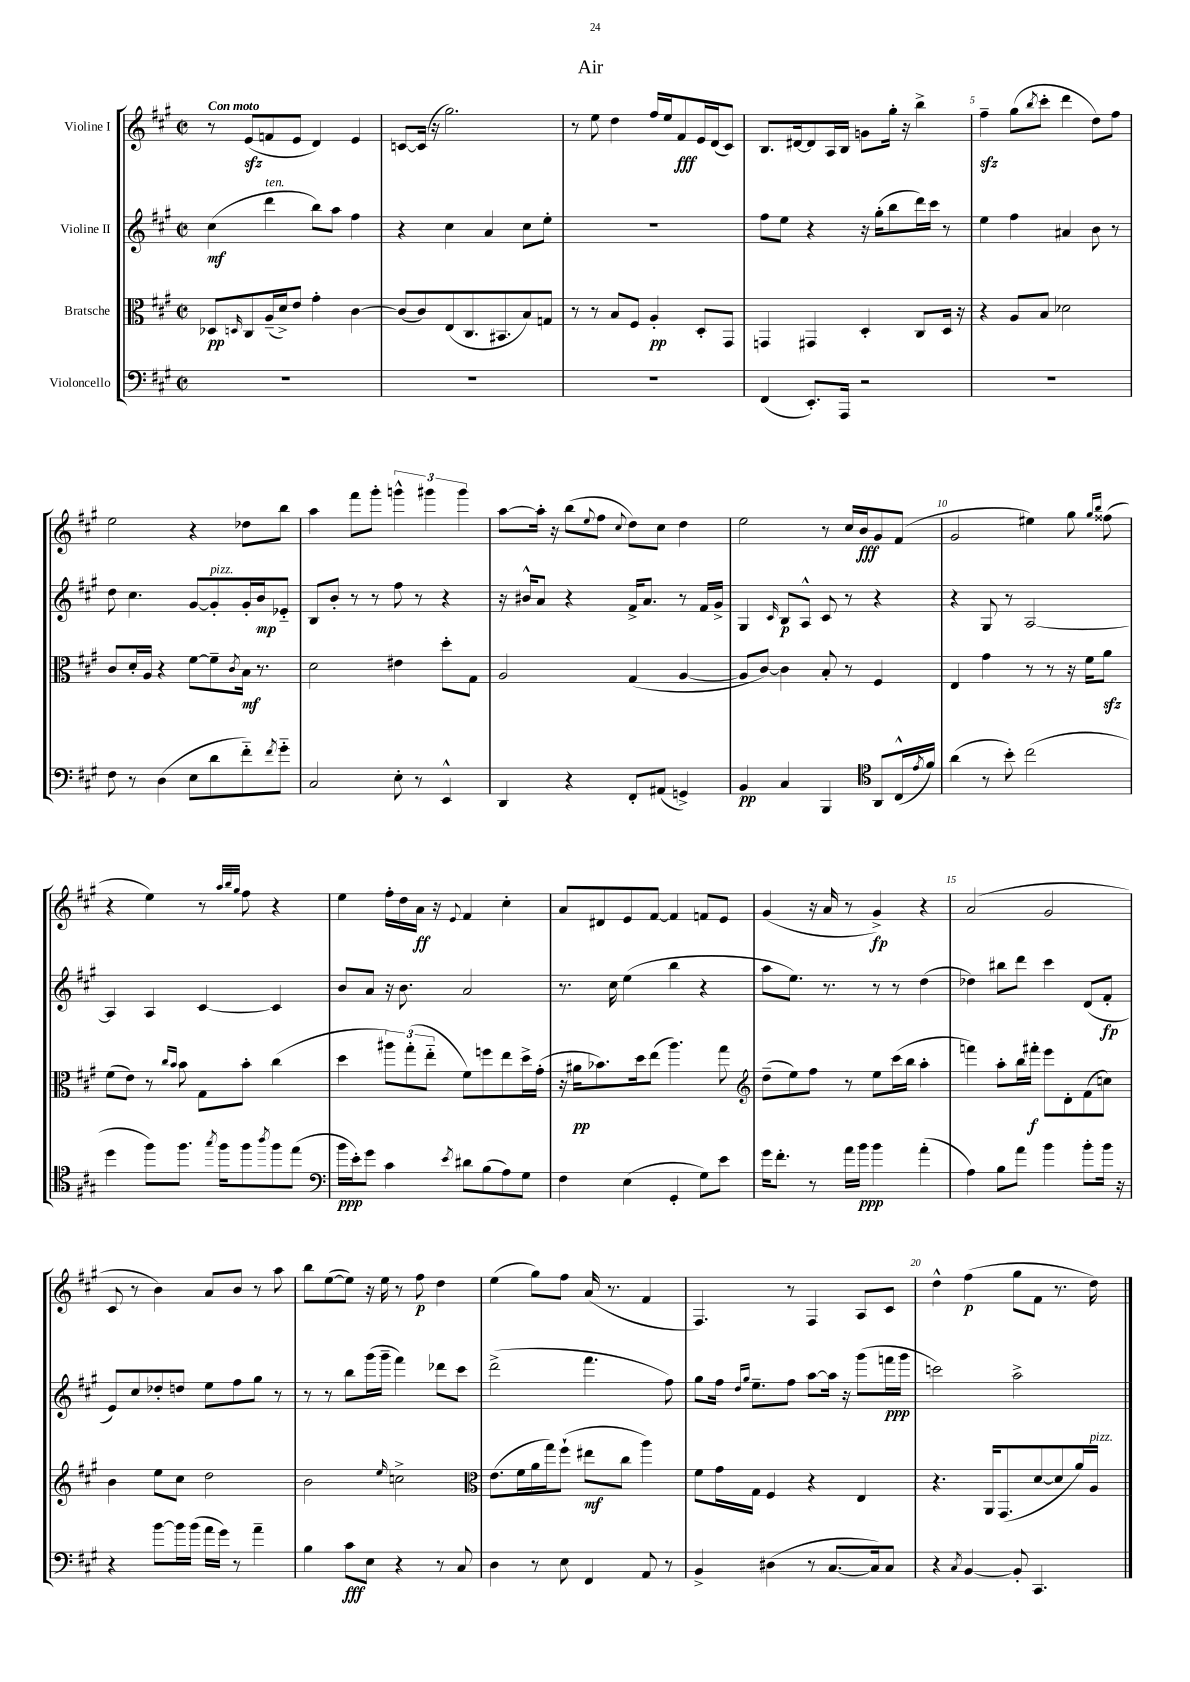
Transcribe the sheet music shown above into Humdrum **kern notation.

**kern	**dynam	**kern	**dynam	**kern	**dynam	**kern	**dynam
*part4	*part4	*part3	*part3	*part2	*part2	*part1	*part1
*staff4	*staff4	*staff3	*staff3	*staff2	*staff2	*staff1	*staff1
*I"Violoncello	*	*I"Bratsche	*	*I"Violine II	*	*I"Violine I	*
*clefF4	*	*clefC3	*	*clefG2	*	*clefG2	*
*k[f#c#g#]	*	*k[f#c#g#]	*	*k[f#c#g#]	*	*k[f#c#g#]	*
*M2/2	*	*M2/2	*	*M2/2	*	*M2/2	*
*met(c|)	*	*met(c|)	*	*met(c|)	*	*met(c|)	*
=1	=1	=1	=1	=1	=1	=1	=1
!	!	!	!	!	!	!LO:TX:a:B:t=Con moto	!
1r	.	8D-X/L	pp	(4cc#\	mf	8r	.
.	.	16qqDn/	.	.	.	.	.
.	.	8C#/	.	.	.	(8ezz/L	.
!	!	!	!	!LO:TX:a:i:t=ten.	!	!	!
.	.	(16A~/L	.	4ddd\	.	8fn/	.
.	.	16d^/J)	.	.	.	.	.
.	.	8e/J	.	.	.	8e/J	.
.	.	4g#'\	.	8bb\L)	.	4d/)	.
.	.	.	.	8aa\J	.	.	.
.	.	[4c#\	.	4ff#\	.	4e/	.
=2	=2	=2	=2	=2	=2	=2	=2
1r	.	(8c#/L]	.	4r	.	[8cn/L	.
.	.	8c#/)	.	.	.	(16c/Jk]	.
.	.	.	.	.	.	16r	.
.	.	(8E/	.	4cc#\	.	2.gg#\)	.
.	.	8.C#/	.	.	.	.	.
.	.	.	.	4a/	.	.	.
.	.	8.BB#X/	.	.	.	.	.
.	.	8B/)	.	8cc#\L	.	.	.
.	.	8Gn/J	.	8ee'\J	.	.	.
=3	=3	=3	=3	=3	=3	=3	=3
1r	.	8r	.	1r	.	8r	.
.	.	8r	.	.	.	8ee\	.
.	.	8B/L	.	.	.	4dd\	.
.	.	8F#/J	.	.	.	.	.
.	.	4A'/	pp	.	.	16ff#/LL	.
.	.	.	.	.	.	16ee/J	.
.	.	.	.	.	.	8f#/	fff
.	.	8D'/L	.	.	.	16e/L	.
.	.	.	.	.	.	(16d/J	.
.	.	8GG#/J	.	.	.	8c#/J)	.
=4	=4	=4	=4	=4	=4	=4	=4
(4FF#/	.	4GGn/	.	8ff#\L	.	8.B/L	.
.	.	.	.	8ee\J	.	.	.
.	.	.	.	.	.	[16d#X/k	.
8.EE'/L)	.	4GG#X/	.	4r	.	8d#/]	.
.	.	.	.	.	.	16A/L	.
16AAA/Jk	.	.	.	.	.	16B/JJ	.
2r	.	4D'/	.	16r	.	8gn\L	.
.	.	.	.	(16gg#'\KL	.	.	.
.	.	.	.	8bb\	.	16gg#'\Jk	.
.	.	.	.	.	.	16r	.
.	.	8C#/L	.	16ddd\L)	.	4bb^\	.
.	.	.	.	16ccc#\JJ	.	.	.
.	.	16D/Jk	.	8r	.	.	.
.	.	16r	.	.	.	.	.
=5	=5	=5	=5	=5	=5	=5	=5
1r	.	4r	.	4ee\	.	4ff#zz~\	.
.	.	8A/L	.	4ff#\	.	(8gg#\L	.
.	.	.	.	.	.	8qbb/	.
.	.	8B/J	.	.	.	8ccc#'\J	.
.	.	2d-X\	.	4a#X/	.	4ddd\	.
.	.	.	.	8b\	.	8dd\L)	.
.	.	.	.	8r	.	8ff#\J	.
!!LO:LB:g=z
=6	=6	=6	=6	=6	=6	=6	=6
8F#\	.	8c#/L	.	8dd\	.	2ee\	.
8r	.	16d'/L	.	4.cc#\	.	.	.
.	.	16A/JJ	.	.	.	.	.
(4D\	.	4r	.	.	.	.	.
8E\L	.	[8f#\L	.	[8g#/L	.	4r	.
!	!	!	!	!LO:TX:a:i:t=pizz.	!	!	!
8d\	.	8f#~\]	.	8g#'/]	.	.	.
.	.	8qc#/	.	.	.	.	.
8f#\)	.	16B\Jk	mf	16g#'/L	.	8dd-X\L	.
.	.	8.r	.	16b/J	mp	.	.
8qf#/	.	.	.	.	.	.	.
8g#\J	.	.	.	8e-X/J	.	8bb\J	.
=7	=7	=7	=7	=7	=7	=7	=7
2C#/	.	2d\	.	8B/L	.	4aa\	.
.	.	.	.	8b'/J	.	.	.
.	.	.	.	8r	.	8fff#\L	.
.	.	.	.	8r	.	8ggg#'\J	.
8E'\	.	4e#X\	.	8ff#\	.	6gggn^^\	.
8r	.	.	.	8r	.	.	.
.	.	.	.	.	.	6ggg#X\	.
4EE^^/	.	8dd'\L	.	4r	.	.	.
.	.	.	.	.	.	6ggg#\	.
.	.	8G#\J	.	.	.	.	.
=8	=8	=8	=8	=8	=8	=8	=8
4DD/	.	2A/	.	16r	.	[8aa\L	.
.	.	.	.	16b#X^^/KL	.	.	.
.	.	.	.	8a/J	.	16aa'\Jk]	.
.	.	.	.	.	.	16r	.
4r	.	.	.	4r	.	(8bb\L	.
.	.	.	.	.	.	8qqee/	.
.	.	.	.	.	.	8ff#\J	.
.	.	.	.	.	.	8qqcc#/	.
8FF#'/L	.	(4G#/	.	16f#^/KL	.	8dd\L)	.
.	.	.	.	8.a/J	.	.	.
(8AA#X/J	.	.	.	.	.	8cc#\J	.
4GGn^/)	.	[4A/	.	8r	.	4dd\	.
.	.	.	.	16f#/LL	.	.	.
.	.	.	.	16g#^/JJ	.	.	.
=9	=9	=9	=9	=9	=9	=9	=9
4BB/	pp	8A/L]	.	4G#/	.	2ee\	.
.	.	[8c#/J)	.	.	.	.	.
.	.	.	.	16qqc#/	.	.	.
4C#/	.	4c#\]	.	8B/L	p	.	.
.	.	.	.	8A^^/J	.	.	.
4BBB/	.	8B'/	.	8c#/	.	8r	.
.	.	8r	.	8r	.	16cc#/LL	.
.	.	.	.	.	.	16b/J	fff
*clefC4	*	*	*	*	*	*	*
8AA/L	.	4F#/	.	4r	.	8g#/	.
(16C#^^/L	.	.	.	.	.	(8f#/J	.
8qe/	.	.	.	.	.	.	.
16f#/JJ)	.	.	.	.	.	.	.
=10	=10	=10	=10	=10	=10	=10	=10
(4a\	.	4E/	.	4r	.	2g#/	.
8r	.	4g#\	.	8G#/	.	.	.
8b'\)	.	.	.	8r	.	.	.
(2cc#\	.	8r	.	[2A/	.	4ee#X\)	.
.	.	8r	.	.	.	.	.
.	.	16r	.	.	.	8gg#\	.
.	.	16f#\KL	.	.	.	.	.
.	.	.	.	.	.	16qqgg#/LL	.
.	.	.	.	.	.	16qqbb/JJ	.
.	.	8azz\J	.	.	.	(8ff##X\	.
!!LO:LB:g=z
=11	=11	=11	=11	=11	=11	=11	=11
4dd\	.	(8f#\L	.	4A/]	.	4r	.
.	.	8e\J)	.	.	.	.	.
8ff#\L)	.	8r	.	4A/	.	4ee\)	.
.	.	16qqcc#/LL	.	.	.	.	.
.	.	16qqb/JJ	.	.	.	.	.
8.ff#\J	.	8b\	.	.	.	.	.
.	.	8G#\L	.	[4c#/	.	8r	.
8qgg#/	.	.	.	.	.	.	.
16ff#\KL	.	.	.	.	.	.	.
.	.	.	.	.	.	32qqaa/LLL	.
.	.	.	.	.	.	32qqbb/	.
.	.	.	.	.	.	32qqgg#/JJJ	.
8ff#\	.	8b'\J	.	.	.	8ff#\	.
8qaa/	.	.	.	.	.	.	.
8ff#\	.	(4cc#\	.	4c#/]	.	4r	.
(8ee\J	.	.	.	.	.	.	.
=12	=12	=12	=12	=12	=12	=12	=12
*clefF4	*	*	*	*	*	*	*
16b\LL	ppp	4dd\	.	8b/L	.	4ee\	.
16e'\J)	.	.	.	.	.	.	.
8g#\J	.	.	.	8a/J	.	.	.
4c#\	.	12aa#X\L)	.	16r	.	16ff#'\LL	.
.	.	.	.	8.b\	.	16dd\	.
.	.	(12gg#'\	.	.	.	.	.
.	.	.	.	.	.	16a\JJ	ff
.	.	12ee\J	.	.	.	.	.
.	.	.	.	.	.	16r	.
8qe/	.	.	.	.	.	8qqe/	.
8d#X\L	.	8f#\L)	.	2a/	.	4f#/	.
(8B\	.	8ffn\	.	.	.	.	.
8A\)	.	8ee\	.	.	.	4cc#'\	.
8G#\J	.	16dd^\L	.	.	.	.	.
.	.	(16g#'\JJ	.	.	.	.	.
=13	=13	=13	=13	=13	=13	=13	=13
4F#\	.	16r	.	8.r	.	8a/L	.
.	.	16a#X\KL	pp	.	.	.	.
.	.	8.b-X\)	.	.	.	8d#X/	.
.	.	.	.	16cc#\	.	.	.
(4E\	.	.	.	(4ee\	.	8e/	.
.	.	16dd\k	.	.	.	.	.
.	.	(8ee\J	.	.	.	[8f#/J	.
4GG#'/	.	4.aa\)	.	4bb\	.	4f#/]	.
8G#\L)	.	.	.	4r	.	8fn/L	.
8e\J	.	8gg#\	.	.	.	8e/J	.
=14	=14	=14	=14	=14	=14	=14	=14
*	*	*clefG2	*	*	*	*	*
16g#\KL	.	(8dd~\L	.	8aa\L	.	(4g#/	.
8.f#'\J	.	.	.	.	.	.	.
.	.	8ee\)	.	8.ee\J)	.	.	.
8r	.	8ff#\J	.	.	.	16r	.
.	.	.	.	8.r	.	16a/	.
16a\LL	.	8r	.	.	.	8r	.
16b\JJ	ppp	.	.	.	.	.	.
4b\	.	8ee\L	.	8r	.	4g#^/)	fp
.	.	(16ccc#\L	.	8r	.	.	.
.	.	16bb\JJ	.	.	.	.	.
(4a'\	.	4aa'\	.	(4dd\	.	4r	.
=15	=15	=15	=15	=15	=15	=15	=15
4A\)	.	4fffn\)	.	4dd-X\)	.	(2a/	.
8B\L	.	8aa'\L	.	8bb#X\L	.	.	.
8a\J	.	16bb\L	.	8ddd\J	.	.	.
.	.	16fff#X'\JJ	f	.	.	.	.
4b\	.	8eee\L	.	4ccc#\	.	2g#/	.
.	.	8d'\	.	.	.	.	.
8b'\L	.	(8f#\	.	(8d/L	.	.	.
16b\Jk	.	8ccn\J)	.	8f#'/J	fp	.	.
16r	.	.	.	.	.	.	.
!!LO:LB:g=z
=16	=16	=16	=16	=16	=16	=16	=16
4r	.	4b\	.	8e/L)	.	8c#/	.
.	.	.	.	8cc#/	.	8r	.
[8b\L	.	8ee\L	.	8dd-X'/	.	4b\)	.
16b\L]	.	8cc#\J	.	8ddn/J	.	.	.
(16b\JJ	.	.	.	.	.	.	.
16a\LL	.	2dd\	.	8ee\L	.	8a/L	.
16g#\JJ)	.	.	.	.	.	.	.
8r	.	.	.	8ff#\	.	8b/J	.
4a~\	.	.	.	8gg#\J	.	8r	.
.	.	.	.	8r	.	8aa\	.
=17	=17	=17	=17	=17	=17	=17	=17
4B\	.	2b\	.	8r	.	8bb\L	.
.	.	.	.	8r	.	([8ee\	.
8c#\L	fff	.	.	8bb\L	.	8ee\J])	.
8E\J	.	.	.	(16ggg#\L	.	16r	.
.	.	.	.	16ggg#~\JJ	.	16ee\	.
.	.	16qqee/	.	.	.	.	.
4r	.	2ccn^\	.	4fff#\)	.	8r	.
.	.	.	.	.	.	8ff#\	p
8r	.	.	.	8ddd-X\L	.	4dd\	.
8C#/	.	.	.	8ccc#\J	.	.	.
=18	=18	=18	=18	=18	=18	=18	=18
*	*	*clefC3	*	*	*	*	*
4D\	.	(8.e\L	.	(2ddd^\	.	(4ee\	.
.	.	16f#\L	.	.	.	.	.
8r	.	16a\	.	.	.	8gg#\L)	.
.	.	16gg#\J)	.	.	.	.	.
8E\	.	(8ff#`\J	.	.	.	8ff#\J	.
4FF#/	.	8ee#X\L	mf	4.fff#\	.	(16a/	.
.	.	.	.	.	.	8.r	.
.	.	8cc#\J	.	.	.	.	.
8AA/	.	4aa\)	.	.	.	4f#/	.
8r	.	.	.	8ff#\)	.	.	.
=19	=19	=19	=19	=19	=19	=19	=19
4BB^/	.	8f#\L	.	8gg#\L	.	4.F#/)	.
.	.	16g#\L	.	16ff#\Jk	.	.	.
.	.	.	.	16qqdd/LL	.	.	.
.	.	.	.	16qqgg#/JJ	.	.	.
.	.	16G#\JJ	.	8.ee~\L	.	.	.
(4D#X\	.	4F#/	.	.	.	.	.
.	.	.	.	8ff#\J	.	8r	.
8r	.	4r	.	[8aa\L	.	4F#/	.
[8.C#/L	.	.	.	16aa\Jk]	.	.	.
.	.	.	.	16r	.	.	.
.	.	4E/	.	(8ggg#\L	.	8A/L	.
16C#/k])	.	.	.	.	.	.	.
8C#/J	.	.	.	16fffn\L	ppp	8c#/J	.
.	.	.	.	16ggg#\JJ	.	.	.
=20	=20	=20	=20	=20	=20	=20	=20
4r	.	4.r	.	2cccn\)	.	4dd^^\	.
8qC#/	.	.	.	.	.	.	.
[4BB/	.	.	.	.	.	(4ff#\	p
.	.	16AA/KL	.	.	.	.	.
.	.	(8.GG#/	.	.	.	.	.
8BB'/]	.	.	.	2aa^\	.	8gg#\L	.
4.CC#/	.	[8d/	.	.	.	8f#\J	.
.	.	8d/]	.	.	.	8.r	.
.	.	16a/L)	.	.	.	.	.
!	!	!LO:TX:a:i:t=pizz.	!	!	!	!	!
.	.	16A/JJ	.	.	.	16dd\)	.
==	==	==	==	==	==	==	==
*-	*-	*-	*-	*-	*-	*-	*-
